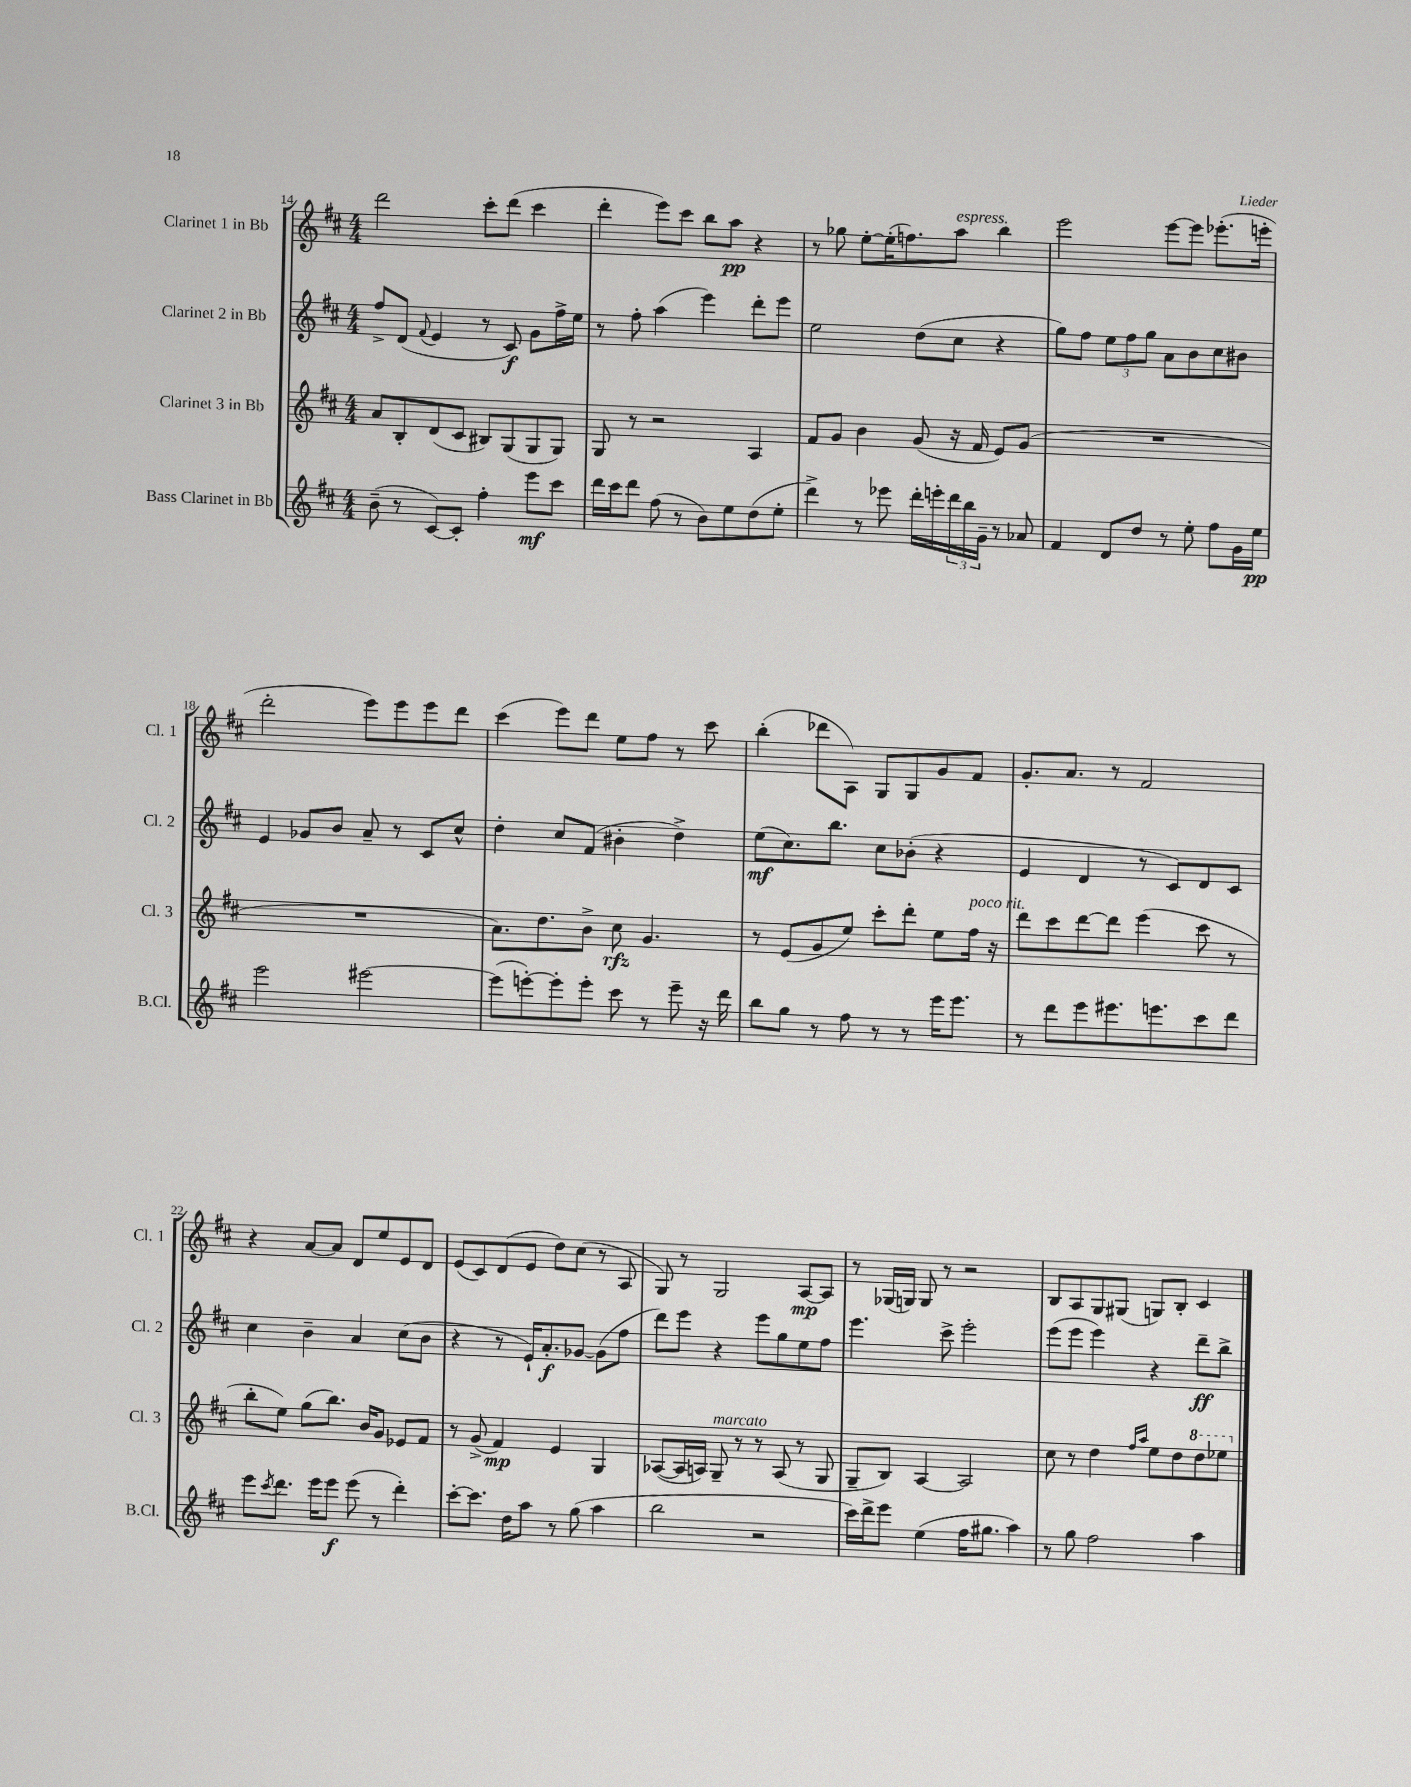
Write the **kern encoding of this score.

**kern	**kern	**kern	**kern
*staff4	*staff3	*staff2	*staff1
*clefG2	*clefG2	*clefG2	*clefG2
*k[f#c#]	*k[f#c#]	*k[f#c#]	*k[f#c#]
*M4/4	*M4/4	*M4/4	*M4/4
(8b~\	8a/L	8ff#^/L	2ddd\
8r	8B'/	(8d/J	.
.	.	8qqf#/	.
[8c#/L)	(8d/	4e/	.
8c#'/]J	8c#/J	.	.
4ff#'\	8B#/L)	8r	8ccc#'\L
.	(8G/	8c#/)	(8ddd\J
8eee\L	8G/	8g\L	4ccc#\
8ccc#\J	8G/J)	16ff#^\L	.
.	.	16ee\JJ	.
=	=	=	=
16ddd\LL	8G/	8r	4ddd'\
16ccc#\J	.	.	.
8ddd\J	8r	8ff#'\	.
(8ff#\	2r	(4aa\	8eee\L)
8r	.	.	8ccc#\J
8b\L)	.	4eee\)	8bb\L
8ee\	.	.	8aa\J
(8dd\	4A/	8ddd'\L	4r
8ee'\J	.	8eee\J	.
=	=	=	=
4ddd^\)	8f#/L	2ee\	8r
.	8g/J	.	8gg-\
8r	4b\	.	[8ee'\L
8eee-\	.	.	(16ee'\]K
.	.	.	8.ff\)
16ddd'\LL	(8g/	(8dd\L	.
16eee'\	.	.	.
24ddd\	16r	8cc#\J	8aa\J
24bb\	.	.	.
.	16f#/	.	.
24g~\JJ	.	.	.
8r	8e/L)	4r	4bb\
8a-/	(8g/J	.	.
=	=	=	=
4f#/	1r	8gg\L)	2eee\
.	.	8ff#\J	.
8d/L	.	12ee\L	.
.	.	12ff#\	.
8dd/J	.	.	.
.	.	12gg\J	.
8r	.	8a\L	[8eee\L
8ee'\	.	8b\	8eee\]J
8ff#\L	.	8cc#\	(8.eee-'\L
16g\L	.	8b#\J	.
16ee\JJ	.	.	16eee'\Jk
=	=	=	=
2eee\	1r	4e/	2ddd'\
.	.	8g-/L	.
.	.	8b/J	.
[2eee#\	.	8a~/	8eee\L)
.	.	8r	8eee\
.	.	8c#/L	8eee\
.	.	8cc#^^/J	8ddd\J
=	=	=	=
(8eee#\]L	8.a\L)	4dd'\	(4ccc#\
[8eee'\)	.	.	.
.	8.dd\	.	.
8eee'\]	.	8cc#/L	8eee\L)
8eee'\J	8b^\J	(8f#/J	8ddd\J
8ccc#\	8cc#\	4b#'\	8ee\L
8r	4.g/	.	8ff#\J
8eee~\	.	4dd^\)	8r
16r	.	.	8ccc#\
16ddd\	.	.	.
=	=	=	=
8bb\L	8r	(8ee\L	(4bb'\
8gg\J	(8e/L	8.cc#\)	.
8r	8g/	.	8ddd-\L
.	.	8.bb\J	.
8ff#\	8ee/J)	.	8A\J)
8r	8ccc#'\L	8cc#\L	8G/L
8r	8ddd'\J	(8b-'\J	8G/
16eee\LK	8ee\L	4r	8g/
8.eee\J	.	.	.
.	16ff#\Jk	.	8f#/J
.	16r	.	.
=	=	=	=
8r	8ddd\L	4e/	8.g'/L
8ddd\L	8ccc#\	.	.
.	.	.	8.a/J
8eee\	[8ddd\	4d/	.
8.eee#\	8ddd\]J	.	8r
.	(4eee\	8r	2f#/
8.eee\	.	.	.
.	.	8c#/L)	.
8ccc#\	8ccc#\	8d/	.
8ddd\J	8r	8c#/J	.
=	=	=	=
8eee\L	8bb'\L	4cc#\	4r
8qccc#/	.	.	.
8.ddd\J	8ee\J)	.	.
.	(8gg\L	4b~\	[8a/L
16eee\LK	.	.	.
8eee\J	8.bb\J)	.	8a/]J
(8eee\	.	4a/	8d/L
.	16b/LK	.	.
8r	8g/J	.	8ee/
4ddd'\)	8e-/L	(8cc#\L	8e/
.	8f#/J	8b\J	8d/J
=	=	=	=
[8ccc#'\L	8r	4r	(8e/L
8.ccc#\]J	(8g^/	.	8c#/)
.	4f#/)	8r	(8d/
16dd\LK	.	.	.
8aa\J	.	16e`/LK)	8e/J
.	.	8.a'/	.
8r	4e/	.	8dd\L)
(8gg\	.	[8g-/J	(8cc#\J
4aa\	4G/	(8g-\]L	8r
.	.	8ff#\J	8A/
=	=	=	=
2bb\	([8A-/L	8ddd\L)	8G/)
.	16A-/]L	8eee\J	8r
.	16A/JJ)	.	.
.	8G~/	4r	2G/
.	8r	.	.
2r	8r	8eee\L	.
.	(8A/	8gg\	.
.	8r	8ee\	[8A/L
.	8G/	8ff#\J	8A/]J
=	=	=	=
16ccc#\LL)	8G~/L	4.eee\	8r
16ddd^\J	.	.	.
8eee\J	8B/J)	.	(16G-/LL
.	.	.	16G/JJ)
(4ee\	[4A/	.	8G/
.	.	8ccc#^\	8r
16ff#\LK	2A/]	2eee'\	2r
8.gg#\J	.	.	.
4aa\)	.	.	.
=	=	=	=
8r	8cc#\	(8eee\L	8B/L
8gg\	8r	8eee\J	8A/
2ff#\	4dd\	4eee\)	8G/
.	.	.	(8G#/J
.	16qqff#/LL	.	.
.	16qqaa/JJ	.	.
.	8ee\L	4r	8G/L)
.	8dd\	.	8B'/J
4aa\	8ddd\	8ddd~\L	4c#/
.	8eee-\J	8bb^\J	.
==	==	==	==
*-	*-	*-	*-
